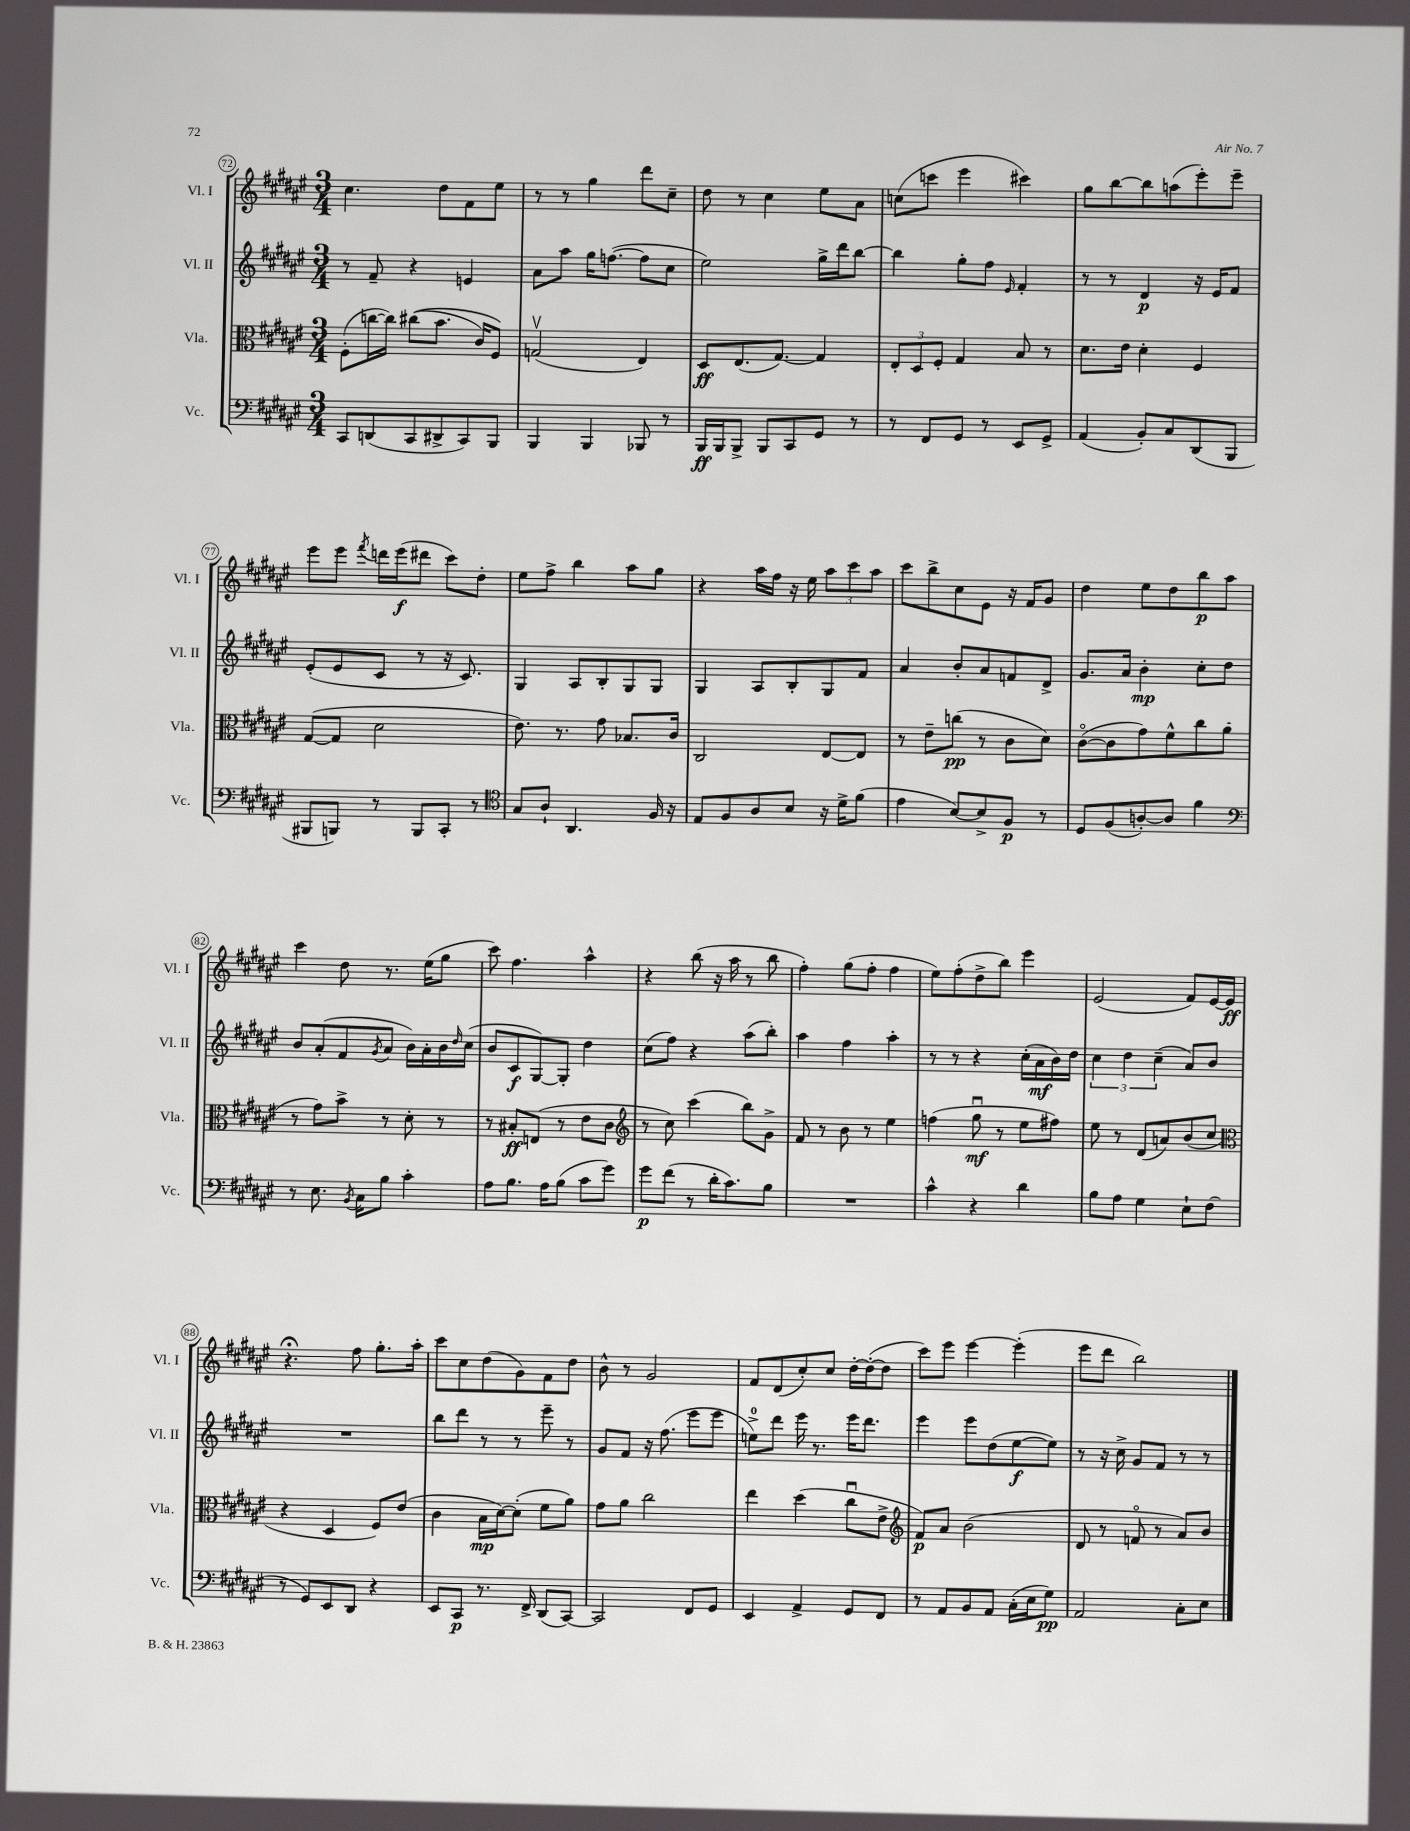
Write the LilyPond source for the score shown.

<<
\new StaffGroup <<
\new Staff = "s0" \with { instrumentName = "Vl. I" shortInstrumentName = "Vl. I" } {
    \clef treble \key fis \major \numericTimeSignature \time 3/4
    cis''4. dis''8 fis'8 eis''8 |
    r8 r8 gis''4 dis'''8 cis''8-- |
    dis''8 r8 cis''4 eis''8 ais'8 |
    c''8( c'''8 eis'''4 cis'''4) |
    gis''8 b''8~ b''8 a''8( eis'''8-.) eis'''8-- |
    eis'''8 eis'''8 \acciaccatura { fis'''8 } d'''16 eis'''16\f( dis'''8 cis'''8) dis''8-. |
    eis''8 fis''8-> b''4 ais''8 gis''8 |
    r4 ais''16 fis''16 r16 eis''16 \tuplet 3/2 { ais''8 cis'''8 ais''8 } |
    cis'''8 b''8-> cis''8 eis'8 r16 fis'16 gis'8 |
    dis''4 eis''8 dis''8 b''8\p ais''8 |
    cis'''4 dis''8 r8. eis''16( gis''8 |
    cis'''8) fis''4. ais''4-^ |
    r4 b''8( r16 ais''16 r8 b''8 |
    fis''4-.) gis''8( fis''8-. fis''4 |
    eis''8) fis''8-.( dis''8-> b''8) eis'''4 |
    eis'2( fis'8) eis'16~ eis'16\ff |
    r4.\fermata fis''8 gis''8.-. ais''16-. |
    cis'''8 cis''8 dis''8( gis'8) fis'8 dis''8 |
    b'8-^ r8 gis'2 |
    fis'8 dis'8( cis''8-.) cis''8 dis''16~-. dis''16~-.( dis''8 |
    cis'''8) eis'''8 eis'''4~ eis'''4-.( |
    eis'''8 dis'''8 b''2) \bar "|." |
}
\new Staff = "s1" \with { instrumentName = "Vl. II" shortInstrumentName = "Vl. II" } {
    \clef treble \key fis \major \numericTimeSignature \time 3/4
    r8 fis'8-- r4 e'4 |
    ais'8 ais''8 gis''16 f''8.~( f''8 cis''8 |
    eis''2) gis''16-> dis'''16 b''8~ |
    b''4 gis''8-. fis''8 \grace { eis'16 } fis'4-. |
    r8 r8 dis'4\p r16 eis'16 fis'8 |
    eis'8-.( eis'8 cis'8 r8 r16 cis'8.) |
    gis4 ais8 b8-. gis8 gis8 |
    gis4 ais8 b8-. gis8 fis'8 |
    ais'4 b'8-. ais'8 f'8 dis'8-> |
    gis'8. ais'16 b'4-.\mp cis''8-. dis''8 |
    b'8 ais'8-.( fis'8 \acciaccatura { gis'8 } ais'8 b'16) ais'16-. b'16 \grace { dis''16 } cis''16( |
    b'8 cis'8\f gis8~) gis8-. dis''4 |
    cis''8( fis''8) r4 ais''8( b''8-.) |
    ais''4 fis''4 ais''4-. |
    r8 r8 r4 cis''16-.( ais'16\mf b'16) dis''16 |
    \tuplet 3/2 { cis''4 dis''4 cis''4--( } ais'8) b'8 |
    R2. |
    b''8 dis'''8 r8 r8 eis'''8-- r8 |
    gis'8 fis'8 r16 fis''8.( eis'''8 eis'''8 |
    e''8-0->) dis'''8 eis'''16 r8. eis'''16 dis'''8. |
    eis'''4 eis'''8 dis''8( eis''8~\f eis''8) |
    r8 r16 cis''16-> gis'8 fis'8 r8 r8 \bar "|." |
}
\new Staff = "s2" \with { instrumentName = "Vla." shortInstrumentName = "Vla." } {
    \clef alto \key fis \major \numericTimeSignature \time 3/4
    fis8-.( c''16~ c''16) cis''8(\( b'8. cis'16) fis8\) |
    g2\upbow( eis4) |
    dis8\ff eis8.( gis8.~) gis4 |
    \tuplet 3/2 { eis8-. dis8 fis8-. } gis4 b8 r8 |
    dis'8. eis'16 dis'4-. fis4 |
    gis8~( gis8 dis'2 |
    eis'8.) r8. gis'8 bes8. cis'16 |
    cis2 eis8~ eis8 |
    r8 eis'8-- c''8\pp( r8 cis'8 dis'8) |
    cis'8~\flageolet( cis'8 gis'8) fis'8-^ cis''8 ais'8( |
    r8 gis'8) b'8-> r8 dis'8-. r8 |
    r8 bis8-.\ff e8( r8 eis'8 cis'8 |
    \clef treble r8 cis''8) cis'''4( b''8) gis'8-> |
    fis'8 r8 b'8 r8 eis''4 |
    f''4( gis''8\downbow\mf r8 eis''8 fis''8) |
    eis''8 r8 dis'8( a'8) b'8( cis''8 |
    \clef alto r4 dis4 fis8) eis'8( |
    cis'4 b16\mp dis'16~) dis'8-.( fis'8 ais'8) |
    gis'8 ais'8 cis''2 |
    eis''4 dis''4( cis''8\downbow eis'8-> |
    \clef treble fis'8\p) ais'8 b'2( |
    dis'8 r8 f'8\flageolet r8 ais'8) b'8 \bar "|." |
}
\new Staff = "s3" \with { instrumentName = "Vc." shortInstrumentName = "Vc." } {
    \clef bass \key fis \major \numericTimeSignature \time 3/4
    cis,8 d,8( cis,8 dis,8-> cis,8) b,,8 |
    b,,4 b,,4 bes,,8 r8 |
    b,,16\ff b,,16 b,,8-> b,,8 cis,8 gis,8 r8 |
    r8 fis,8 gis,8 r8 eis,8 gis,8-> |
    ais,4( b,8-.) cis8 dis,8( b,,8 |
    bis,,8 b,,8) r8 b,,8 cis,8-. r8 |
    \clef tenor gis8 ais8-! ais,4. fis16 r16 |
    eis8 fis8 ais8 b8 r16 dis'16-> fis'8( |
    eis'4 b8~) b8-> fis8\p r8 |
    dis8 fis8( a8~-.) a8 fis'4 |
    \clef bass r8 eis8. \acciaccatura { b,8 } cis16 b8 cis'4-. |
    ais8 b8. ais16 b8( cis'8 gis'8) |
    gis'8\p fis'8( r8 dis'16-. cis'8.) b8 |
    R2. |
    cis'4-^ r4 dis'4 |
    b8 ais8 gis4 eis8-! fis8( |
    r8 gis,8) eis,8 dis,8 r4 |
    eis,8 cis,8\p r8. fis,16-> dis,8( cis,8~) |
    cis,2 fis,8 gis,8 |
    eis,4 ais,4-> gis,8 fis,8 |
    r8 ais,8 b,8 ais,8 cis16-.( eis16 gis8\pp) |
    ais,2 cis8-. eis8 \bar "|." |
}
>>
>>
\layout { \context { \Score currentBarNumber = #72 \override BarNumber.stencil = #(make-stencil-circler 0.1 0.3 ly:text-interface::print) } }
